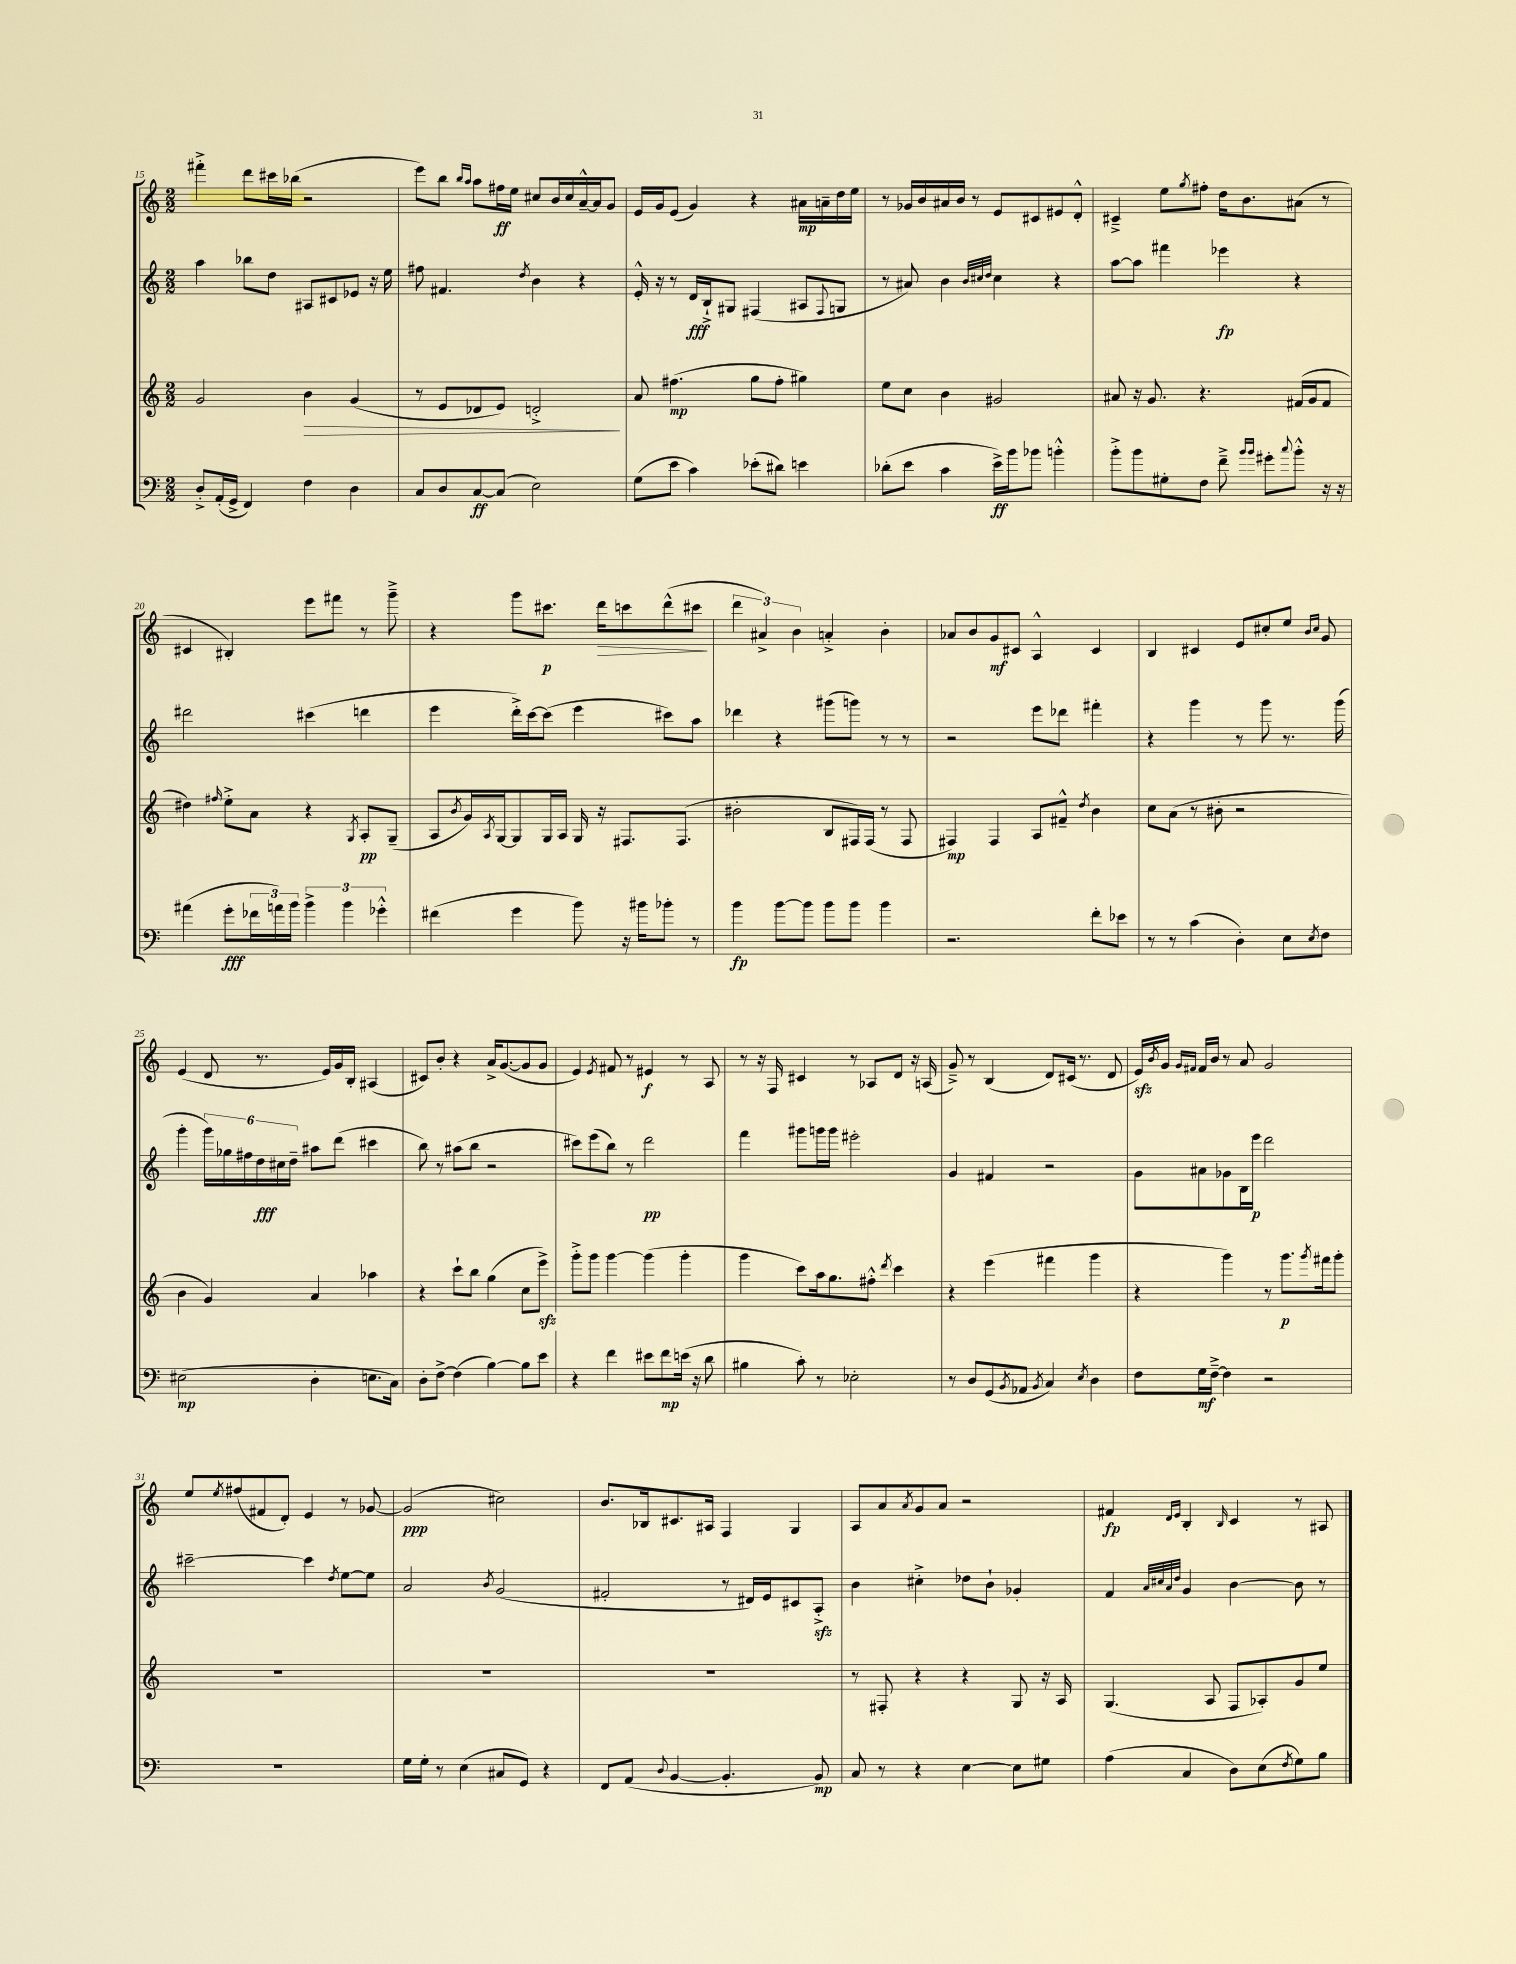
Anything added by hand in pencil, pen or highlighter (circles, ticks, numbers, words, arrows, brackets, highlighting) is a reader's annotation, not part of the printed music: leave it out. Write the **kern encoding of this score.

**kern	**dynam	**kern	**dynam	**kern	**dynam	**kern	**dynam
*part4	*part4	*part3	*part3	*part2	*part2	*part1	*part1
*staff4	*staff4	*staff3	*staff3	*staff2	*staff2	*staff1	*staff1
*clefF4	*	*clefG2	*	*clefG2	*	*clefG2	*
*k[]	*	*k[]	*	*k[]	*	*k[]	*
*M2/2	*	*M2/2	*	*M2/2	*	*M2/2	*
=15	=15	=15	=15	=15	=15	=15	=15
8D'^/L	.	2g/	.	4aa\	.	4fff#X'^\	.
(16AA'/L	.	.	.	.	.	.	.
16GG^/JJ	.	.	.	.	.	.	.
4FF/)	.	.	.	8bb-X\L	.	8ddd\L	.
.	.	.	.	8dd\J	.	16ccc#X\L	.
.	.	.	.	.	.	(16bb-X\JJ	.
!	!	!	!LO:HP:b	!	!	!	!
4F\	.	4b\	>	8A#X/L	.	2r	.
.	.	.	.	8c#X/	.	.	.
4D\	.	(4g/	.	8e-X/J	.	.	.
.	.	.	.	16r	.	.	.
.	.	.	.	16ee\	.	.	.
=16	=16	=16	=16	=16	=16	=16	=16
8C/L	.	8r	.	8ff#X\	.	8eee\L)	.
8D/	.	8e/L	.	4.f#X/	.	8bb\J	.
.	.	.	.	.	.	16qqbb/LL	.
.	.	.	.	.	.	16qqaa/JJ	.
[8C/	ff	8d-X/	.	.	.	8aa\L	.
(8C/J]	.	8e/J)	.	.	.	16ff#X\L	ff
.	.	.	.	.	.	16ee\JJ	.
.	.	.	.	8qdd/	.	.	.
2E\)	.	2dn'^/	.	4b\	.	8cc#X/L	.
.	.	.	.	.	.	16b/L	.
.	.	.	.	.	.	16cc#/	.
.	.	.	.	4r	.	[16a~^^/	.
.	.	.	.	.	.	16a/J]	.
.	.	.	.	.	.	8g/J	.
.	.	.	]	.	.	.	.
=17	=17	=17	=17	=17	=17	=17	=17
(8G\L	.	8a/	.	16e'^^/	.	16e/LL	.
.	.	.	.	16r	.	16g/J	.
8e\J	.	(4.ff#X\	mp	8r	.	(8e/J	.
4c\)	.	.	.	16d/LL	fff	4g/)	.
.	.	.	.	16B`^/J	.	.	.
.	.	.	.	8G#X/J	.	.	.
(8e-X'\L	.	8gg\L	.	(4F#X/	.	4r	.
8d#X\J)	.	8ff#'\J	.	.	.	.	.
4en\	.	4gg#X\)	.	8A#X/L	.	16a#X\LL	mp
.	.	.	.	.	.	16an~\	.
.	.	.	.	8qqF#/	.	.	.
.	.	.	.	8Gn/J	.	16dd\	.
.	.	.	.	.	.	16ee\JJ	.
=18	=18	=18	=18	=18	=18	=18	=18
(8d-X'\L	.	8ee\L	.	8r	.	8r	.
8e\J	.	8cc\J	.	8a#X/)	.	16g-X/LL	.
.	.	.	.	.	.	16b/	.
4c\	.	4b\	.	4b\	.	16a#X/	.
.	.	.	.	.	.	16b/JJ	.
.	.	.	.	.	.	8r	.
.	.	.	.	32qqb/LLL	.	.	.
.	.	.	.	32qqcc#X/	.	.	.
.	.	.	.	32qqdd/JJJ	.	.	.
16e^\LL)	ff	2g#X/	.	4cc#\	.	8e/L	.
16b\J	.	.	.	.	.	.	.
8b-X\J	.	.	.	.	.	8c#X/	.
4bn'^^\	.	.	.	4r	.	8e#X/	.
.	.	.	.	.	.	8d'^^/J	.
=19	=19	=19	=19	=19	=19	=19	=19
8b'^\L	.	8a#X/	.	[8aa\L	.	4c#X~^/	.
8b\	.	16r	.	8aa\J]	.	.	.
.	.	8.g/	.	.	.	.	.
8G#X'\	.	.	.	4fff#X\	.	8ee\L	.
.	.	.	.	.	.	8qgg/	.
8F\J	.	4.r	.	.	.	8ff#X'\J	.
8f~^\	.	.	.	4eee-X\	fp	16dd\KL	.
.	.	.	.	.	.	8.b\	.
16qqb/LL	.	.	.	.	.	.	.
16qqb/JJ	.	.	.	.	.	.	.
8g#X'\L	.	.	.	.	.	.	.
8qqcc/	.	.	.	.	.	.	.
8b'^^\J	.	(16f#X/LL	.	4r	.	(8a#X\J	.
.	.	16g/J	.	.	.	.	.
16r	.	8f#/J	.	.	.	8r	.
16r	.	.	.	.	.	.	.
!!LO:LB:g=z
=20	=20	=20	=20	=20	=20	=20	=20
(4a#X\	.	4dd#X\)	.	2ddd#X\	.	4c#X/	.
.	.	16qqff#X/	.	.	.	.	.
8g'\L	fff	8ee'^\L	.	.	.	4B#X'/)	.
24f-X\L	.	8a\J	.	.	.	.	.
24an\)	.	.	.	.	.	.	.
24b\JJ	.	.	.	.	.	.	.
6b^\	.	4r	.	(4ccc#X\	.	8eee\L	.
.	.	.	.	.	.	8fff#X\J	.
6b\	.	.	.	.	.	.	.
.	.	8qG/	.	.	.	.	.
.	.	8A'/L	pp	4dddn\	.	8r	.
6g-X'^^\	.	.	.	.	.	.	.
.	.	(8G~/J	.	.	.	8ggg~^\	.
=21	=21	=21	=21	=21	=21	=21	=21
(4f#X\	.	8A/L	.	4eee\	.	4r	.
.	.	8qb/	.	.	.	.	.
.	.	16g/L)	.	.	.	.	.
.	.	8qA/	.	.	.	.	.
.	.	[16G/J	.	.	.	.	.
4g\	.	8G/]	.	16ddd'^\LL)	.	8ggg\L	.
.	.	.	.	[16ccc\J	.	.	.
.	.	16G/L	.	(8ccc\J]	.	8.ccc#X\J	p
.	.	16A/JJ	.	.	.	.	.
8b\)	.	16G/	.	4eee\	.	.	.
!	!	!	!	!	!	!	!LO:HP:b
.	.	16r	.	.	.	16ddd\KL	>
16r	.	8.F#X/L	.	.	.	8cccn\	.
16b#X\KL	.	.	.	.	.	.	.
8b-X'\J	.	.	.	8ccc#X\L)	.	(8ddd^^\	.
.	.	(8.F#/J	.	.	.	.	.
8r	.	.	.	8aa\J	.	8ccc#X\J	.
.	.	.	.	.	.	.	]
=22	=22	=22	=22	=22	=22	=22	=22
4b\	fp	2b#X'\	.	4ddd-X\	.	6ddd\	.
.	.	.	.	.	.	6a#X^/)	.
[8b\L	.	.	.	4r	.	.	.
.	.	.	.	.	.	6b\	.
8b\J]	.	.	.	.	.	.	.
8b\L	.	8B/L	.	(8ggg#X\L	.	4an'^/	.
8b\J	.	16F#X/L)	.	8gggn\J)	.	.	.
.	.	(16F#/JJ	.	.	.	.	.
4b\	.	8r	.	8r	.	4b'\	.
.	.	8F#/	.	8r	.	.	.
=23	=23	=23	=23	=23	=23	=23	=23
2.r	.	4F#X/)	mp	2r	.	8a-X/L	.
.	.	.	.	.	.	8b/	.
.	.	4F#/	.	.	.	8g/	mf
.	.	.	.	.	.	8c#X/J	.
.	.	8A/L	.	8eee\L	.	4A^^/	.
.	.	8f#X~^^/J	.	8ddd-X\J	.	.	.
.	.	8qdd/	.	.	.	.	.
8f'\L	.	4b\	.	4fff#X'\	.	4c#/	.
8e-X\J	.	.	.	.	.	.	.
=24	=24	=24	=24	=24	=24	=24	=24
8r	.	8cc\L	.	4r	.	4B/	.
8r	.	(8a\J	.	.	.	.	.
(4c\	.	8r	.	4ggg\	.	4c#X/	.
.	.	8b#X'\	.	.	.	.	.
4D'\)	.	2r	.	8r	.	8e/L	.
.	.	.	.	8ggg\	.	8cc#X'/	.
8E\L	.	.	.	8.r	.	8ee/J	.
.	.	.	.	.	.	16qqb/LL	.
8qE/	.	.	.	.	.	16qqcc#/JJ	.
8F\J	.	.	.	.	.	8g/	.
.	.	.	.	(16ggg\	.	.	.
!!LO:LB:g=z
=25	=25	=25	=25	=25	=25	=25	=25
(2E#X\	mp	4b\	.	4ggg'\	.	(4e/	.
.	.	4g/)	.	24ggg\LL)	.	8d/	.
.	.	.	.	24gg-X\	.	.	.
.	.	.	.	24ff#X\	.	.	.
.	.	.	.	24dd\	fff	8.r	.
.	.	.	.	24cc#X\	.	.	.
.	.	.	.	24dd~\JJ	.	.	.
4D'\	.	4a/	.	8aa#X\L	.	.	.
.	.	.	.	.	.	16e/LL)	.
.	.	.	.	(8ddd\J	.	16g/	.
.	.	.	.	.	.	16B'/JJ	.
8.En\L	.	4aa-X\	.	4ccc#X\	.	(4A#X/	.
16C\Jk)	.	.	.	.	.	.	.
=26	=26	=26	=26	=26	=26	=26	=26
8D'\L	.	4r	.	8bb\)	.	8c#X/L)	.
[8F^\J	.	.	.	8r	.	8b'/J	.
(4F\]	.	8ccc`\L	.	(8aa#X\L	.	4r	.
.	.	8bb\J	.	8bb\J	.	.	.
[4B\)	.	(4gg\	.	2r	.	16a^/KL	.
.	.	.	.	.	.	([8.g/	.
8B\L]	.	8cc\L	.	.	.	8g/]	.
8e\J	.	8eeezz^\J)	.	.	.	8g/J	.
=27	=27	=27	=27	=27	=27	=27	=27
4r	.	8ggg'^\L	.	8ccc#X\L)	.	4e/)	.
.	.	8ggg\J	.	(8eee\	.	.	.
.	.	.	.	.	.	8qe/	.
4f\	.	[4ggg\	.	8bb\J)	.	8f#X/	.
.	.	.	.	8r	.	8r	.
8e#X\L	.	(4ggg\]	.	2ddd\	pp	4e#X/	f
8f\	mp	.	.	.	.	.	.
(16en\Jk	.	4ggg'\	.	.	.	8r	.
16r	.	.	.	.	.	.	.
8d\	.	.	.	.	.	8A/	.
=28	=28	=28	=28	=28	=28	=28	=28
4B#X\	.	4ggg\	.	4fff\	.	8r	.
.	.	.	.	.	.	16r	.
.	.	.	.	.	.	16F/	.
8c'\)	.	8ccc\L)	.	8ggg#X\L	.	4c#X/	.
8r	.	16aa\k	.	16gggn\L	.	.	.
.	.	8.gg\	.	16ggg\JJ	.	.	.
2E-X'\	.	.	.	2eee#X'\	.	8r	.
.	.	8ff#X'^^\J	.	.	.	8A-X/L	.
.	.	8qddd/	.	.	.	.	.
.	.	4ccc\	.	.	.	8d/J	.
.	.	.	.	.	.	16r	.
.	.	.	.	.	.	(16An/	.
=29	=29	=29	=29	=29	=29	=29	=29
8r	.	4r	.	4g/	.	8g~^/)	.
8D/L	.	.	.	.	.	8r	.
(8GG/	.	(4eee\	.	4f#X/	.	(4B/	.
8qBB/	.	.	.	.	.	.	.
8AA-X/J	.	.	.	.	.	.	.
8qBB/	.	.	.	.	.	.	.
4C/)	.	4fff#X\	.	2r	.	8d/L)	.
.	.	.	.	.	.	(16c#X/Jk	.
.	.	.	.	.	.	8.r	.
8qE/	.	.	.	.	.	.	.
4D\	.	4ggg\	.	.	.	.	.
.	.	.	.	.	.	8d/	.
=30	=30	=30	=30	=30	=30	=30	=30
8F\L	.	4r	.	8g\L	.	16ezz/LL)	.
.	.	.	.	.	.	8qb/	.
.	.	.	.	.	.	16g/JJ	.
.	.	.	.	.	.	16qqg/LL	.
.	.	.	.	.	.	16qqf#X/JJ	.
16G\L	mf	.	.	8a#X\	.	16f#/LL	.
[16F~^\JJ	.	.	.	.	.	16b/JJ	.
4F\]	.	4ggg\)	.	8g-X\	.	8r	.
.	.	.	.	16B\L	.	8a/	.
.	.	.	.	16eee\JJ	p	.	.
2r	.	8r	.	2ddd\	.	2g/	.
.	.	8.ggg\L	p	.	.	.	.
.	.	8qggg/	.	.	.	.	.
.	.	16fff#X\k	.	.	.	.	.
.	.	8ggg'\J	.	.	.	.	.
!!LO:LB:g=z
=31	=31	=31	=31	=31	=31	=31	=31
1r	.	1r	.	[2ccc#X~\	.	8ee/L	.
.	.	.	.	.	.	8qee/	.
.	.	.	.	.	.	(8ff#X/	.
.	.	.	.	.	.	8f#X/	.
.	.	.	.	.	.	8d'/J)	.
.	.	.	.	4ccc#\]	.	4e/	.
.	.	.	.	8qdd/	.	.	.
.	.	.	.	[8ee\L	.	8r	.
.	.	.	.	8ee\J]	.	[8g-X/	.
=32	=32	=32	=32	=32	=32	=32	=32
16G\LL	.	1r	.	2a/	.	(2g-/]	ppp
16G'\JJ	.	.	.	.	.	.	.
8r	.	.	.	.	.	.	.
(4E\	.	.	.	.	.	.	.
.	.	.	.	8qb/	.	.	.
8C#X/L	.	.	.	(2g/	.	2cc#X\)	.
8GG/J)	.	.	.	.	.	.	.
4r	.	.	.	.	.	.	.
=33	=33	=33	=33	=33	=33	=33	=33
8FF/L	.	1r	.	2f#X'/	.	8.b/L	.
(8AA/J	.	.	.	.	.	.	.
.	.	.	.	.	.	16B-X/k	.
8qqD/	.	.	.	.	.	.	.
[4BB/	.	.	.	.	.	8.c#X/	.
.	.	.	.	.	.	16A#X/Jk	.
4.BB'/]	.	.	.	8r	.	4F/	.
.	.	.	.	16d#X/LL)	.	.	.
.	.	.	.	16e/J	.	.	.
.	.	.	.	8c#X/	.	4G/	.
8BB/)	mp	.	.	8Azz'^/J	.	.	.
=34	=34	=34	=34	=34	=34	=34	=34
8C/	.	8r	.	4b\	.	8A/L	.
8r	.	8F#X'/	.	.	.	8a/	.
.	.	.	.	.	.	8qa/	.
4r	.	4r	.	4cc#X'^\	.	8g/	.
.	.	.	.	.	.	8a/J	.
[4E\	.	4r	.	8dd-X\L	.	2r	.
.	.	.	.	8b`\J	.	.	.
8E\L]	.	8G/	.	4g-X'/	.	.	.
8G#X\J	.	16r	.	.	.	.	.
.	.	16A/	.	.	.	.	.
=35	=35	=35	=35	=35	=35	=35	=35
(4A\	.	(4.G/	.	4f/	.	4f#X/	fp
.	.	.	.	32qqa/LLL	.	.	.
.	.	.	.	32qqcc#X/	.	.	.
.	.	.	.	32qqa/	.	16qqd/LL	.
.	.	.	.	32qqdd/JJJ	.	16qqe/JJ	.
4C/	.	.	.	4g/	.	4B'/	.
.	.	8A/	.	.	.	.	.
.	.	.	.	.	.	16qqB/	.
8D\L)	.	8F/L	.	[4b\	.	4c/	.
(8E\	.	8A-X'/)	.	.	.	.	.
8qF/	.	.	.	.	.	.	.
8G\)	.	8g/	.	8b\]	.	8r	.
8B\J	.	8ee/J	.	8r	.	8A#X/	.
==	==	==	==	==	==	==	==
*-	*-	*-	*-	*-	*-	*-	*-
